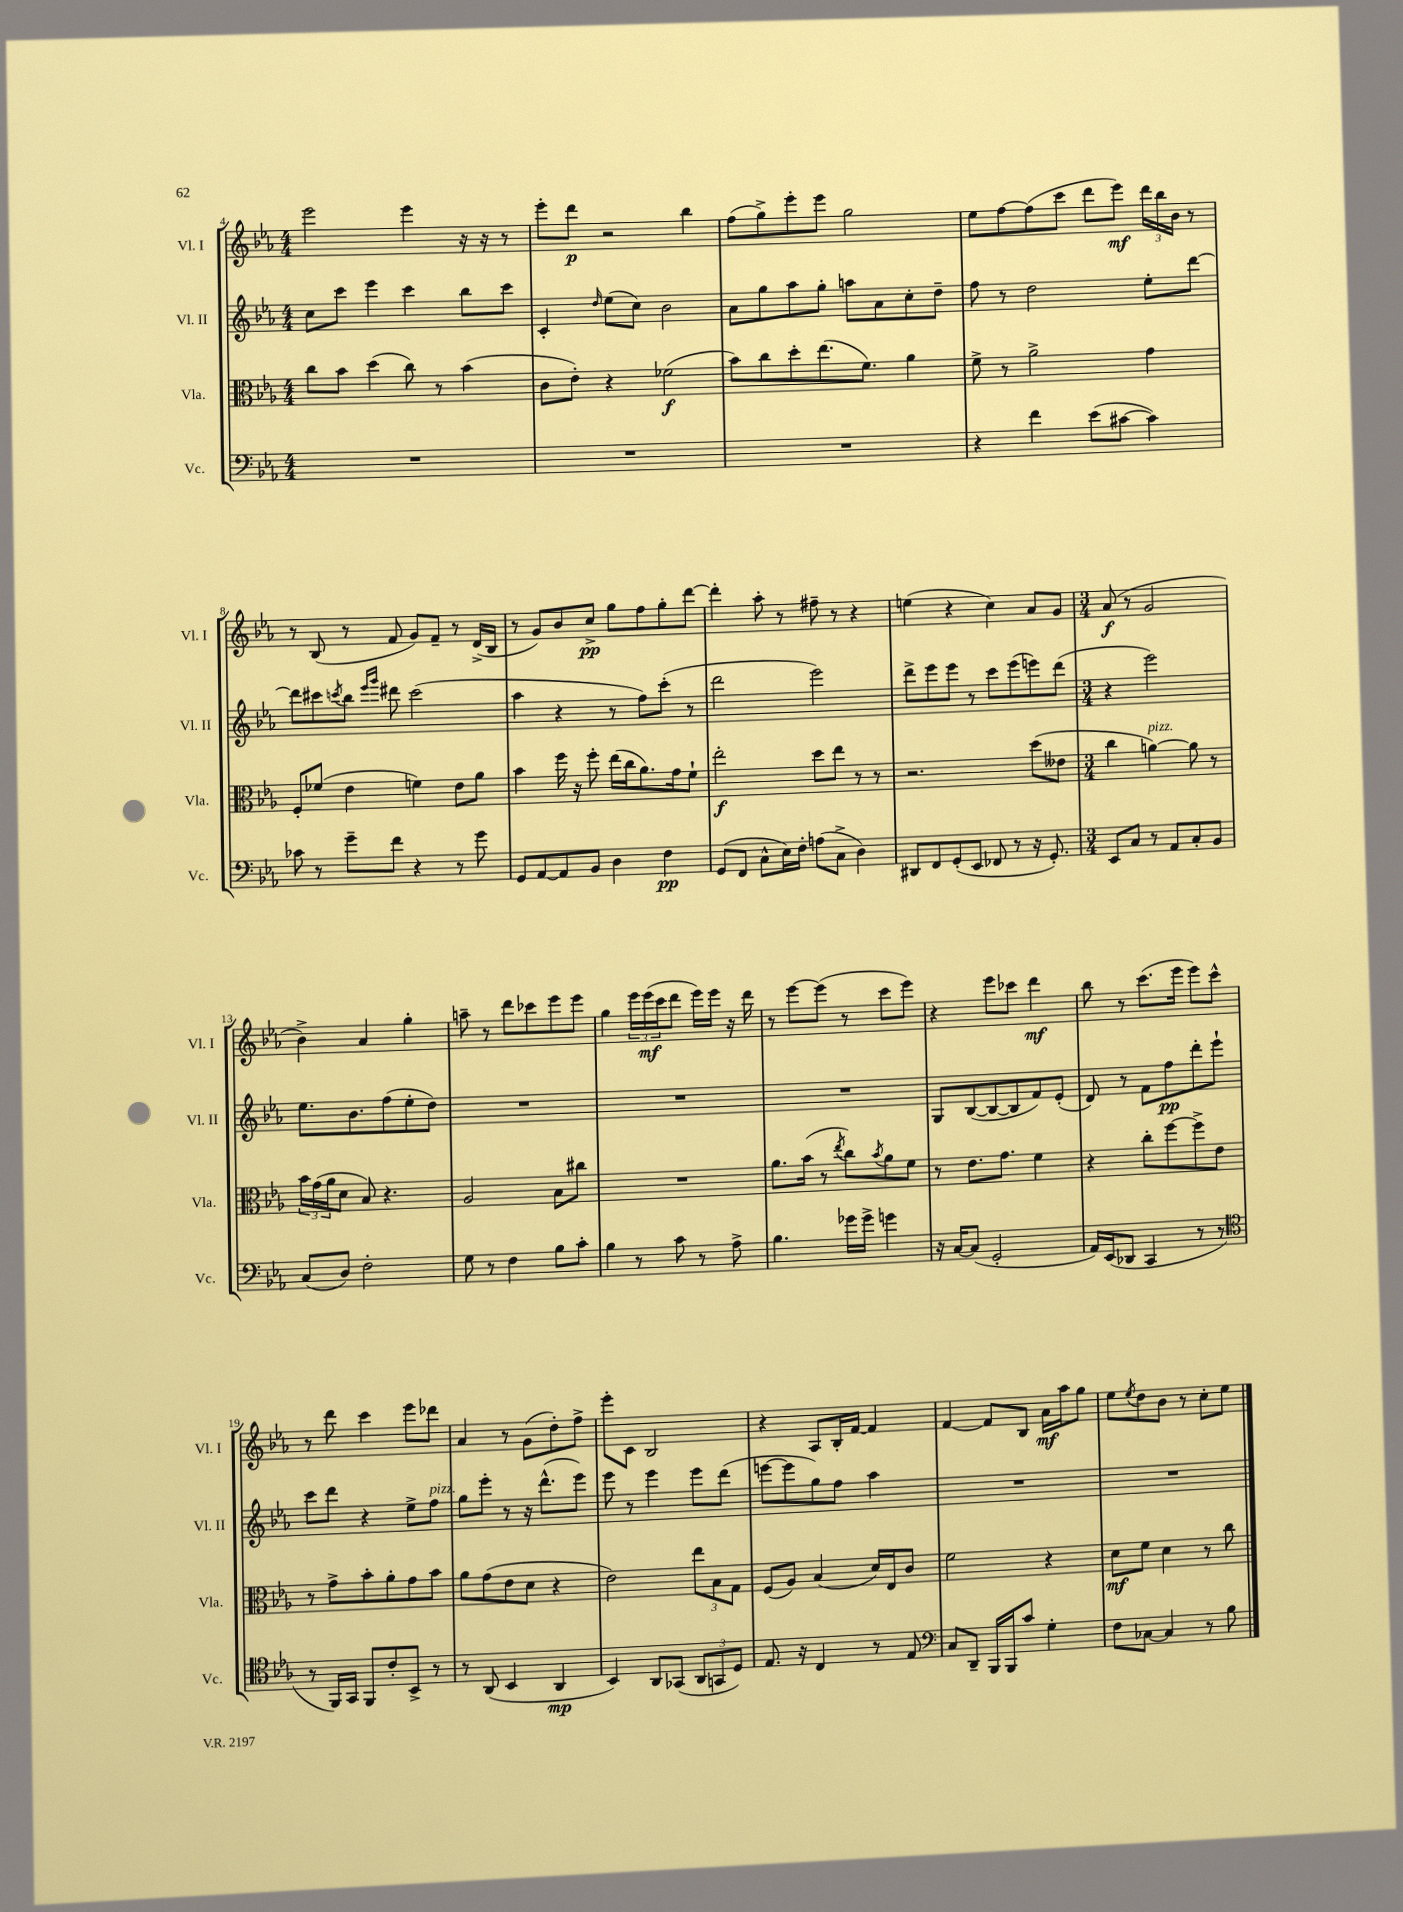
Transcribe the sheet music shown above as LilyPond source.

<<
\new StaffGroup <<
\new Staff = "s0" \with { instrumentName = "Vl. I" shortInstrumentName = "Vl. I" } {
    \clef treble \key ees \major \numericTimeSignature \time 4/4
    ees'''2 ees'''4 r16 r16 r8 |
    ees'''8-. d'''8\p r2 bes''4 |
    f''8( g''8->) ees'''8-. ees'''8 g''2 |
    ees''8 f''8~ f''8( c'''8 d'''8 ees'''8\mf) \tuplet 3/2 { d'''16 bes''16 bes'16 } r8 |
    r8 bes8( r8 f'8 g'8) f'8-- r8 d'16->( bes16 |
    r8 g'8) bes'8 c''8->\pp g''8 f''8 g''8-. d'''8~ |
    d'''4-. aes''8-. r8 fis''8-- r8 r4 |
    e''4( r4 c''4) aes'8 g'8 |
    \numericTimeSignature \time 3/4 aes'8\f( r8 g'2 |
    bes'4->) aes'4 g''4-. |
    a''8-- r8 d'''8 ces'''8 ees'''8 ees'''8 |
    g''4 \tuplet 3/2 { ees'''16 ees'''16\mf( c'''16 } d'''8 ees'''16) ees'''16 r16 d'''16 |
    r8 ees'''8~ ees'''8( r8 c'''8 ees'''8) |
    r4 ees'''8 ces'''8 d'''4\mf |
    bes''8 r8 c'''8.( ees'''16 ees'''8) c'''8-^ |
    r8 d'''8 c'''4 ees'''8 des'''8 |
    aes'4 r8 g'8( d''8-.) f''8-> |
    ees'''8-. c'8 bes2 |
    r4 aes8 bes16-. f'16~ f'4 |
    f'4~ f'8 bes8 aes'16\mf aes''16 g''8 |
    ees''8 \acciaccatura { ees''8 } d''8 bes'8 r8 c''8-. ees''8 \bar "|." |
}
\new Staff = "s1" \with { instrumentName = "Vl. II" shortInstrumentName = "Vl. II" } {
    \clef treble \key ees \major \numericTimeSignature \time 4/4
    c''8 c'''8 ees'''4 c'''4 bes''8 c'''8 |
    c'4-. \grace { d''16 } ees''8( c''8) bes'2 |
    aes'8 g''8 aes''8 g''8-. a''8 aes'8 c''8-. d''8-- |
    f''8 r8 d''2 ees''8-. d'''8~ |
    d'''8 cis'''8 \acciaccatura { c'''8 } bes''8 \grace { ees'''16 g'''16 } dis'''8 c'''2( |
    aes''4 r4 r8 f''8) c'''8-.( r8 |
    d'''2 ees'''2) |
    d'''8-> ees'''8 ees'''8 r8 c'''8 ees'''8( e'''8) d'''8( |
    \numericTimeSignature \time 3/4 r4 ees'''2) |
    ees''8. bes'8. f''8( ees''8-. d''8) |
    R2. |
    R2. |
    R2. |
    g8 bes8~( bes8~ bes8 f'8) ees'8-.( |
    d'8) r8 f'8 f''8\pp d'''8-. ees'''8-! |
    c'''8 d'''8 r4 ees''8-> f''8^\markup { \italic "pizz." } |
    g''8 ees'''8-. r8 r16 d'''8.-^( ees'''8) |
    ees'''8 r8 ees'''4 ees'''8 d'''8( |
    e'''8~ e'''8 g''8) f''8 aes''4 |
    R2. |
    R2. \bar "|." |
}
\new Staff = "s2" \with { instrumentName = "Vla." shortInstrumentName = "Vla." } {
    \clef alto \key ees \major \numericTimeSignature \time 4/4
    c''8 bes'8 d''4( c''8) r8 bes'4( |
    c'8 ees'8-.) r4 fes'2\f( |
    bes'8) c''8 d''8-. ees''8.( f'8.) aes'4 |
    f'8-> r8 aes'2-> g'4 |
    f8-. fes'8( ees'4 f'4) ees'8 aes'8 |
    bes'4 f''16 r16 f''8-. ees''16( c''16 aes'8.) g'16 f'8-! |
    ees''2-.\f d''8 ees''8 r8 r8 |
    r2. d''8( eeses'8 |
    \numericTimeSignature \time 3/4 c''4 a'4~^\markup { \italic "pizz." }) a'8 r8 |
    \tuplet 3/2 { bes'16 g'16( aes'16 } d'8 bes8) r4. |
    aes2 bes8 cis''8 |
    R2. |
    aes'8. bes'16( r8 \acciaccatura { ees''8 } c''8) \acciaccatura { bes'8 } aes'8 f'8 |
    r8 ees'8. g'8. f'4 |
    r4 c''8-. f''8~ f''8-> ees'8 |
    r8 g'8-> bes'8-. aes'8-. g'8 bes'8 |
    aes'8 g'8( ees'8 d'8 r4 |
    ees'2) \tuplet 3/2 { ees''8 bes8 g8 } |
    f8( aes8) bes4( d'16) ees16 c'8 |
    f'2 r4 |
    d'8\mf f'8 d'4 r8 c''8 \bar "|." |
}
\new Staff = "s3" \with { instrumentName = "Vc." shortInstrumentName = "Vc." } {
    \clef bass \key ees \major \numericTimeSignature \time 4/4
    R1 |
    R1 |
    R1 |
    r4 f'4 ees'8( cis'8~ cis'4) |
    ces'8 r8 g'8-- f'8 r4 r8 g'8 |
    g,8 aes,8~ aes,8 bes,8 d4 f4\pp |
    g,8( f,8 c8-^ ees16) f16-. a8( c8-> d4) |
    dis,8 f,8 g,8-.( ees,8 fes,8 r8 r16 g,8.-.) |
    \numericTimeSignature \time 3/4 ees,8 c8 r8 aes,8 c8-. bes,8 |
    c8( d8) f2-. |
    g8 r8 f4 bes8 c'8-. |
    bes4 r8 c'8 r8 aes8-> |
    bes4. ges'16 ges'16-> g'4 |
    r16 c16~ c8( g,2-. |
    aes,16) ees,16( des,8 c,4 r8 r8 |
    \clef tenor r8 f,16) g,16 f,8 c'8-. bes,8-> r8 |
    r8 aes,8( bes,4 aes,4\mp |
    bes,4) aes,8 ges,8( \tuplet 3/2 { aes,8 g,8 d8) } |
    ees8. r16 c4 r8 ees8 |
    \clef bass c8 d,8-- bes,,16 bes,,16 c'8 g4-. |
    f8 ces8~ ces4 r8 bes8 \bar "|." |
}
>>
>>
\layout { \context { \Score currentBarNumber = #4 } }
